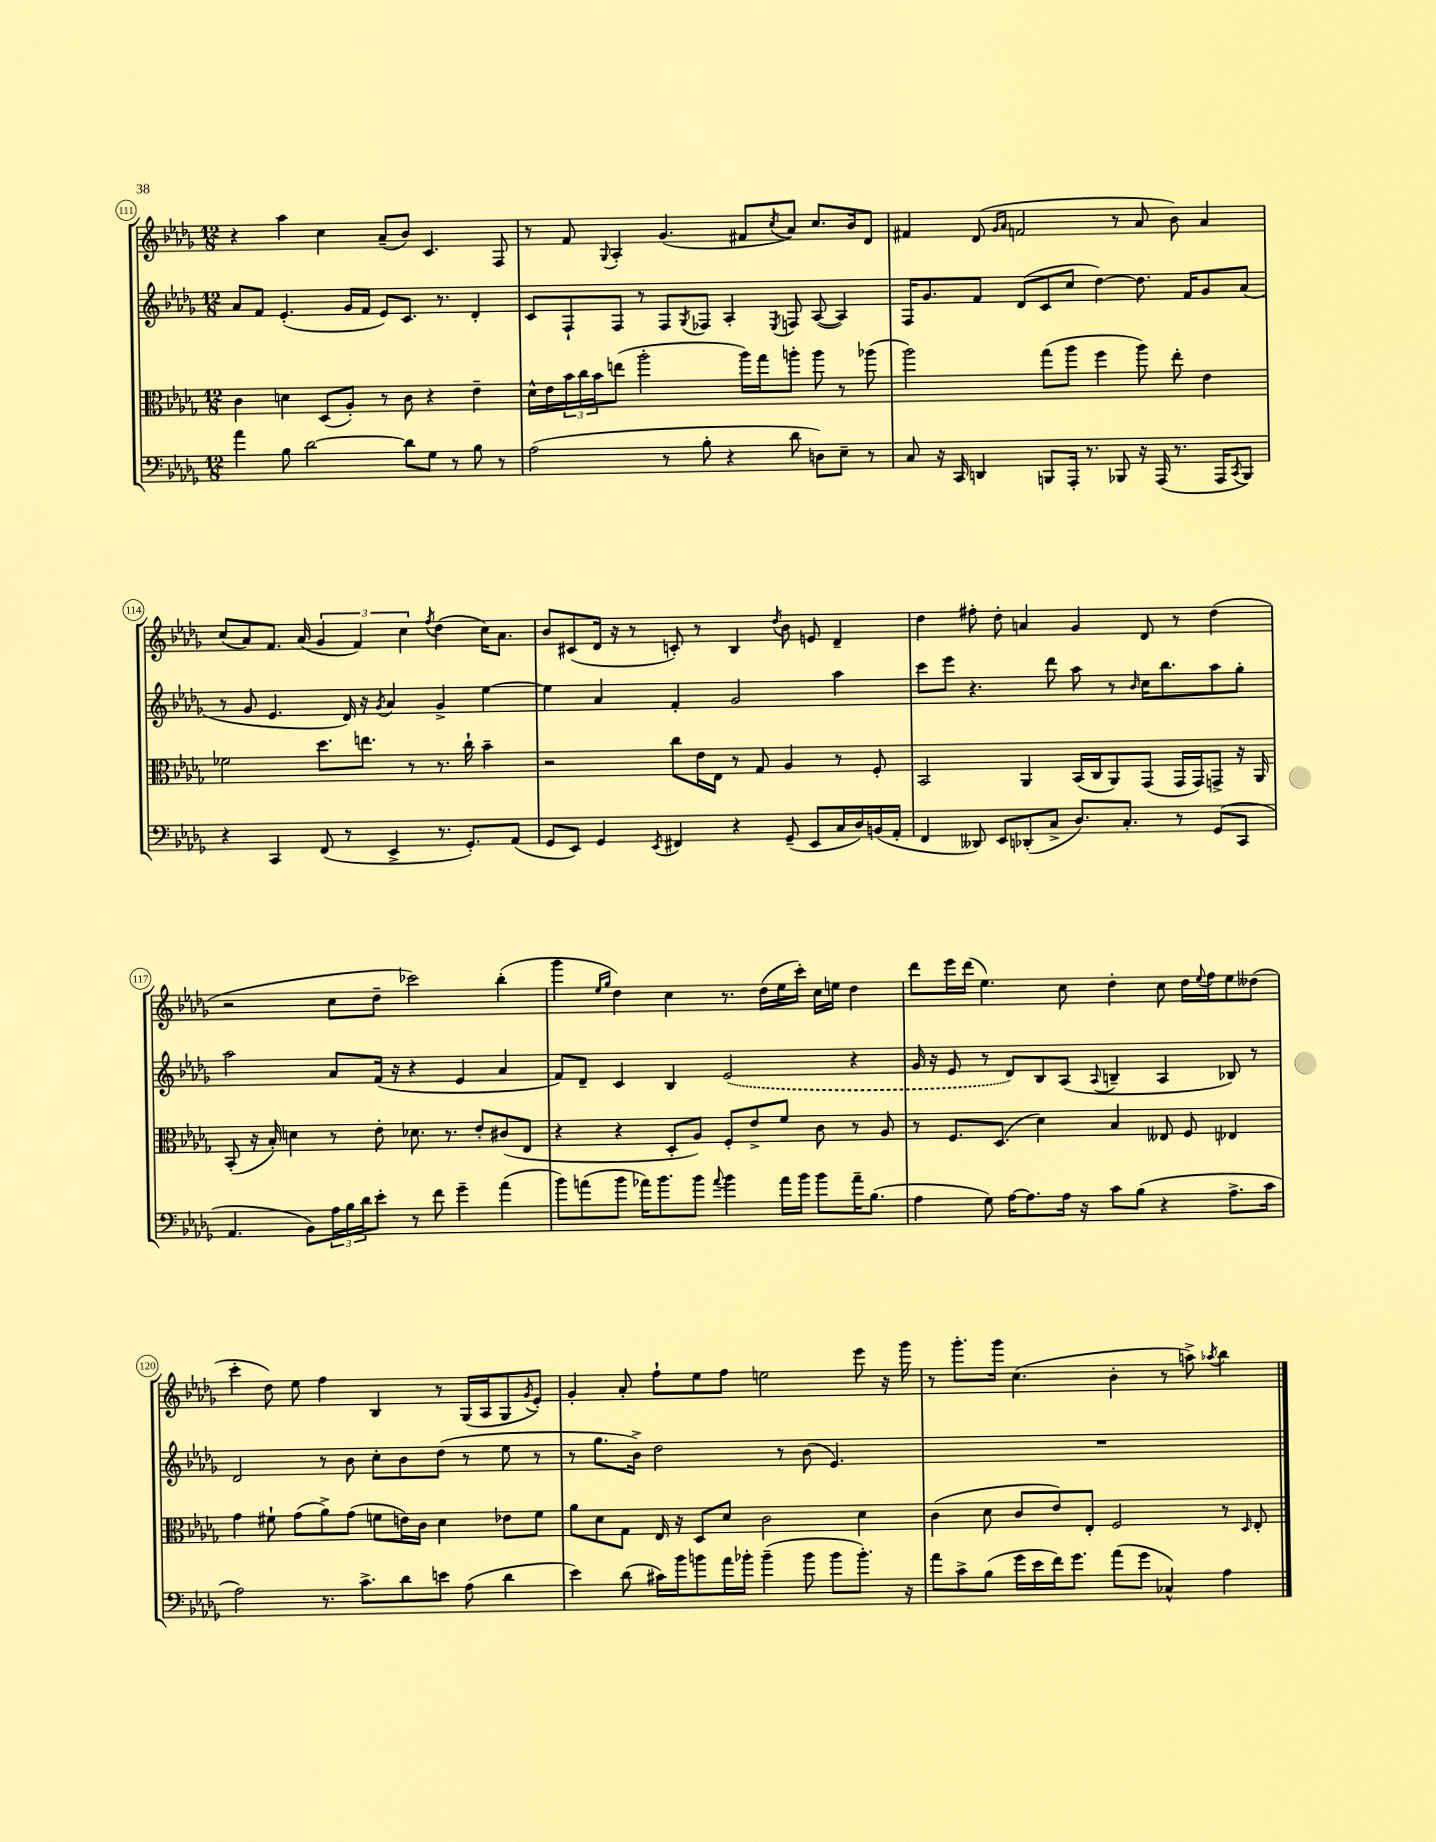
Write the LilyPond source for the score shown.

<<
\new StaffGroup <<
\new Staff = "s0" {
    \clef treble \key des \major \numericTimeSignature \time 12/8
    r4 aes''4 c''4 aes'8--( bes'8) c'4. f8 |
    r8 f'8 \appoggiatura { ges8 } aes4-. ges'4.( fis'8 \acciaccatura { c''8 } aes'8) c''8. bes'16 des'8 |
    fis'4 des'8( \grace { ges'16 aes'16 } f'2 r8 aes'8 bes'8) aes'4 |
    c''8( aes'8) f'8. aes'16( \tuplet 3/2 { ges'4 f'4) c''4 } \acciaccatura { f''8 } des''4( c''16) aes'8. |
    bes'8 cis'8( des'16 r16 r8 c'8-.) r8 bes4 \acciaccatura { des''8 } bes'8 e'8 des'4-- |
    des''4 fis''8-. des''8-. a'4 ges'4 des'8 r8 des''4( |
    r2 c''8 des''8-- ces'''2) bes''4-.( |
    ges'''4 \grace { ees''16 ges''16 } des''4) c''4 r8. des''16( ees''16 c'''16-.) c''16 e''16 des''4 |
    des'''8 ees'''16 des'''16( ees''4.) c''8 des''4-. c''8 des''16 \appoggiatura { ees''8 } f''16 ees''8 deses''8( |
    c'''4-. des''8) ees''8 f''4 bes4 r8 ges16( aes16 ges8 \acciaccatura { ges'8 } ees'8-.) |
    ges'4-. aes'8-. f''8-! ees''8 f''8 e''2 ees'''8 r16 ges'''16 |
    r8 ges'''8.-. ges'''16 c''4.( bes'4-. r8 a''8->) \acciaccatura { aes''8 } bes''4 \bar "|." |
}
\new Staff = "s1" {
    \clef treble \key des \major \numericTimeSignature \time 12/8
    aes'8 f'8 ees'4.-.( ges'16 f'16 ees'8) c'8. r8. des'4-. |
    c'8 f8-! f8 r8 f8 \acciaccatura { ges8 } fes8 aes4-. \acciaccatura { ees8 } f8 aes8~( aes4) |
    f16 ges'8. f'8 des'8( c'8 c''8 des''4~) des''8. f'16 ges'8 aes'8( |
    r8 ges'8 ees'4. des'16) r16 \acciaccatura { ges'8 } aes'4 ges'4-> ees''4~ |
    ees''4 aes'4 f'4-. ges'2 aes''4 |
    c'''8 ees'''8 r4. des'''8 aes''8 r8 \grace { bes'16 } c''16 bes''8. aes''8 ges''8-. |
    aes''2 aes'8 f'16( r16 r4 ees'4 aes'4 |
    f'8) des'8-- c'4 bes4 \once \slurDashed ees'2( r4 |
    ges'16 r16 ees'8 r8 des'8) bes8 aes8( \appoggiatura { aes8 } b4-- aes4 bes8) r8 |
    des'2 r8 bes'8 c''8-. bes'8 des''8( r8 ees''8 r8 |
    r8 ges''8. bes'16->) des''2 r8 bes'8( ees'4.) |
    R1. \bar "|." |
}
\new Staff = "s2" {
    \clef alto \key des \major \numericTimeSignature \time 12/8
    c'4 d'4 des8( aes8-.) r8 c'8 r4 ees'4-- |
    des'16-^ ees'16 \tuplet 3/2 { bes'16 c''16 bes'16 } e''8( aes''2-. aes''16) ges''16 a''8-. a''8 r8 aes''8( |
    aes''2) ges''8( aes''8 f''4 aes''8) ees''8-. ees'4 |
    fes'2 des''8. e''8. r8 r8. c''16-! bes'4-- |
    r2 c''8 ees'16 ees16 r8 ges8 aes4 r8 f8-. |
    bes,2 aes,4 bes,16( c16 aes,8) ges,8( ges,16 ges,16) g,8-> r16 aes,16 |
    bes,8-.( r16 bes16-.) d'4 r8 ees'8-. des'8. r8. ees'8-. cis'8( ees8 |
    r4 r4 des8-. aes8) f8-. ees'8-> f'8 c'8 r8 aes8 |
    r8 f8. des8.( des'4) bes4 eeses8 f8 ees4 |
    ges'4 fis'8-! ges'8( aes'8->) ges'8( f'8 e'16) c'16 des'4 ees'8 f'8 |
    aes'8 des'8 ges8 ees16 r16 des8 des'8 c'2 des'4 |
    c'4( des'8 c'8 ees'8) ees8-. f2 r8 \grace { des16 } ees8-. \bar "|." |
}
\new Staff = "s3" {
    \clef bass \key des \major \numericTimeSignature \time 12/8
    aes'4 bes8 des'2~ des'8 ges8 r8 bes8 r8 |
    aes2( r8 bes8-. r4 des'8 d8) ees8-- r8 |
    c8 r16 c,16 d,4 b,,8 aes,,16-. r8. bes,,8 r16 aes,,16( r8. aes,,16 \acciaccatura { c,8 } bes,,8) |
    r4 c,4 f,8( r8 ees,4-> r8. ges,8.-.) aes,8( |
    ges,8 ees,8) ges,4 \acciaccatura { ees,8 } fis,4 r4 ges,8--( ees,8 c16 des16) b,16( aes,16-. |
    f,4 deses,8) ees,8 des,8-.( c8-> des8.) c8.-. r8 ges,8( c,8 |
    aes,4. bes,8) \tuplet 3/2 { aes16 bes16 des'16 } ees'8-. r8 f'8 ges'4-- aes'4( |
    bes'8) a'8( bes'8 aes'16) bes'8. bes'8 \appoggiatura { aes'8 } bes'4 aes'16 bes'16 bes'8 aes'16-- bes8.( |
    aes4 ges8) aes16~ aes8. aes16 r16 c'8 bes8( r4 aes8.-> c'16 |
    aes2) r8. c'8.-> des'8 e'8 aes8( des'4 |
    ees'4) des'8( cis'16) bes'16 b'8 aes'16 bes'16-. bes'4--( bes'8 bes'8 bes'8.-.) r16 |
    aes'8 c'8-> bes8( ges'16 ees'16 f'16) ges'8. aes'8( ges'8 ces4-^) aes4 \bar "|." |
}
>>
>>
\layout { \context { \Score currentBarNumber = #111 \override BarNumber.stencil = #(make-stencil-circler 0.1 0.3 ly:text-interface::print) } }
